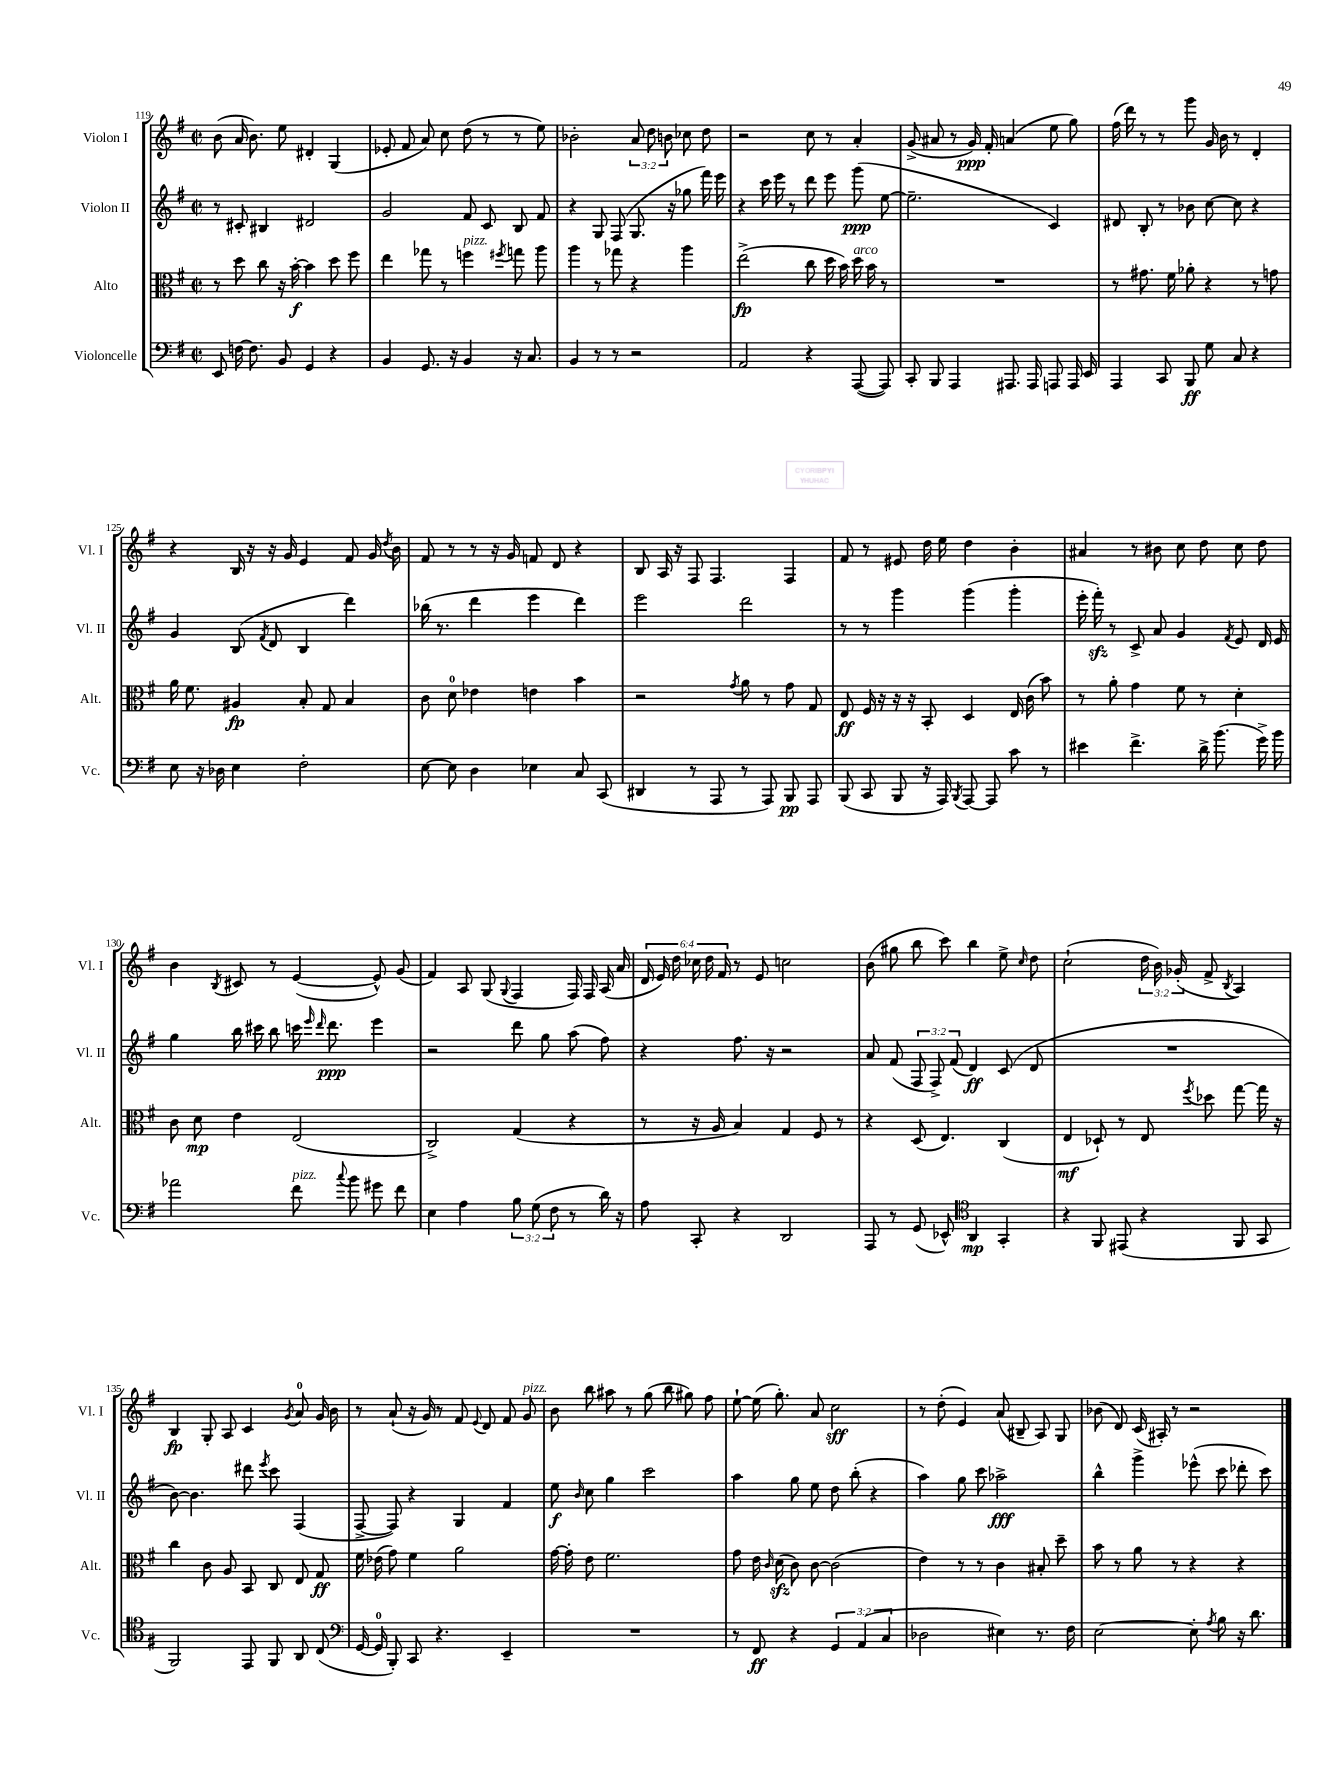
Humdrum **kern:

**kern	**dynam	**kern	**dynam	**kern	**dynam	**kern	**dynam
*part4	*part4	*part3	*part3	*part2	*part2	*part1	*part1
*staff4	*staff4	*staff3	*staff3	*staff2	*staff2	*staff1	*staff1
*I"Violoncelle	*	*I"Alto	*	*I"Violon II	*	*I"Violon I	*
*I'Vc.	*	*I'Alt.	*	*I'Vl. II	*	*I'Vl. I	*
*clefF4	*	*clefC3	*	*clefG2	*	*clefG2	*
*k[f#]	*	*k[f#]	*	*k[f#]	*	*k[f#]	*
*M2/2	*	*M2/2	*	*M2/2	*	*M2/2	*
*met(c|)	*	*met(c|)	*	*met(c|)	*	*met(c|)	*
=119	=119	=119	=119	=119	=119	=119	=119
8EE/	.	8r	.	8r	.	(8b\	.
[16Fn\	.	8dd\	.	8c#X'/	.	16a/	.
8.F\]	.	.	.	.	.	8.b\)	.
.	.	8cc\	.	4B#X/	.	.	.
8BB/	.	16r	.	.	.	8ee\	.
.	.	[16b'\	f	.	.	.	.
4GG/	.	4b\]	.	2d#X/	.	4d#X'/	.
4r	.	8dd\	.	.	.	(4G/	.
.	.	8ff#\	.	.	.	.	.
=120	=120	=120	=120	=120	=120	=120	=120
4BB/	.	4ee\	.	2g/	.	8e-X'/	.
.	.	.	.	.	.	8f#/	.
8.GG/	.	8gg-X\	.	.	.	8a/)	.
.	.	8r	.	.	.	8cc\	.
16r	.	.	.	.	.	.	.
!	!	!LO:TX:a:i:t=pizz.	!	!	!	!	!
4BB/	.	4ffn\	.	8f#/	.	(8dd\	.
.	.	.	.	8c/	.	8r	.
.	.	8qff#X/	.	.	.	.	.
16r	.	8ggn\	.	8B/	.	8r	.
8.C/	.	.	.	.	.	.	.
.	.	8aa\	.	8f#/	.	8ee\)	.
=121	=121	=121	=121	=121	=121	=121	=121
4BB/	.	4aa\	.	4r	.	2b-X'\	.
8r	.	8r	.	8G/	.	.	.
8r	.	8gg-X\	.	(8F#/	.	.	.
2r	.	4r	.	8.G/	.	12a/	.
.	.	.	.	.	.	12dd\	.
.	.	.	.	.	.	12bn\	.
.	.	.	.	16r	.	.	.
.	.	4aa\	.	8gg-X\	.	8cc-X\	.
.	.	.	.	16fff#\)	.	8dd\	.
.	.	.	.	16eee\	.	.	.
=122	=122	=122	=122	=122	=122	=122	=122
2AA/	.	(2ee^\	fp	4r	.	2r	.
.	.	.	.	16ccc\	.	.	.
.	.	.	.	16eee\	.	.	.
.	.	.	.	8r	.	.	.
4r	.	8cc\	.	8ddd\	.	8cc\	.
.	.	16dd\	.	8eee\	.	8r	.
.	.	16b\)	.	.	.	.	.
!	!	!LO:TX:a:i:t=arco	!	!	!	!	!
([8AAA/	.	16dd\	.	(8ggg\	ppp	4a'/	.
.	.	16b\	.	.	.	.	.
8AAA/])	.	8r	.	[8ee\	.	.	.
=123	=123	=123	=123	=123	=123	=123	=123
8CC'/	.	1r	.	2.ee~\]	.	(8g^/	.
8BBB/	.	.	.	.	.	8a#X/	.
4AAA/	.	.	.	.	.	8r	.
.	.	.	.	.	.	16g/)	ppp
.	.	.	.	.	.	16f#'/	.
8.AAA#X/	.	.	.	.	.	(4an/	.
16AAA#/	.	.	.	.	.	.	.
8AAAn/	.	.	.	4c/)	.	8ee\	.
16AAA/	.	.	.	.	.	8gg\)	.
16EE/	.	.	.	.	.	.	.
=124	=124	=124	=124	=124	=124	=124	=124
4AAA/	.	8r	.	8d#X/	.	(16ff#\	.
.	.	.	.	.	.	16ddd\)	.
.	.	8.g#X\	.	8B'/	.	8r	.
8CC/	.	.	.	8r	.	8r	.
.	.	16f#\	.	.	.	.	.
8BBB/	ff	8a-X'\	.	8b-X\	.	8ggg\	.
8G\	.	4r	.	[8cc\	.	16g/	.
.	.	.	.	.	.	16b\	.
8C/	.	.	.	8cc\]	.	8r	.
4r	.	8r	.	4r	.	4d'/	.
.	.	8gn\	.	.	.	.	.
!!LO:LB:g=z
=125	=125	=125	=125	=125	=125	=125	=125
8E\	.	16a\	.	4g/	.	4r	.
.	.	8.f#\	.	.	.	.	.
16r	.	.	.	.	.	.	.
16D-X\	.	.	.	.	.	.	.
4E\	.	4A#X/	fp	(8B/	.	16B/	.
.	.	.	.	.	.	16r	.
.	.	.	.	8qf#/	.	.	.
.	.	.	.	8d/	.	16r	.
.	.	.	.	.	.	16g/	.
2F#'\	.	8B'/	.	4B/	.	4e/	.
.	.	8G/	.	.	.	.	.
.	.	4B/	.	4ddd\)	.	8f#/	.
.	.	.	.	.	.	16g/	.
.	.	.	.	.	.	8qdd/	.
.	.	.	.	.	.	16b\	.
=126	=126	=126	=126	=126	=126	=126	=126
[8E\	.	8c\	.	(16bb-X\	.	8f#/	.
.	.	.	.	8.r	.	.	.
8E\]	.	8d\	.	.	.	8r	.
4D\	.	4e-X\	.	4ddd\	.	8r	.
.	.	.	.	.	.	16r	.
.	.	.	.	.	.	16g/	.
4E-X\	.	4en\	.	4eee\	.	8fn/	.
.	.	.	.	.	.	8d/	.
8C/	.	4b\	.	4ddd\)	.	4r	.
(8CC/	.	.	.	.	.	.	.
=127	=127	=127	=127	=127	=127	=127	=127
4DD#X/	.	2r	.	2eee\	.	8B/	.
.	.	.	.	.	.	16A/	.
.	.	.	.	.	.	16r	.
8r	.	.	.	.	.	8F#/	.
8AAA/	.	.	.	.	.	4.F#/	.
.	.	8qg/	.	.	.	.	.
8r	.	8a\	.	2ddd\	.	.	.
8AAA/)	.	8r	.	.	.	.	.
8BBB/	pp	8g\	.	.	.	4F#/	.
8AAA/	.	8G/	.	.	.	.	.
=128	=128	=128	=128	=128	=128	=128	=128
(8BBB/	.	8E/	ff	8r	.	8f#/	.
8CC/	.	16F#/	.	8r	.	8r	.
.	.	16r	.	.	.	.	.
8BBB/	.	16r	.	4ggg\	.	8e#X/	.
.	.	16r	.	.	.	.	.
16r	.	8BB'/	.	.	.	16dd\	.
16AAA/)	.	.	.	.	.	16ee\	.
8qBBB/	.	.	.	.	.	.	.
[8AAA/	.	4D/	.	(4ggg\	.	4dd\	.
8AAA/]	.	.	.	.	.	.	.
8c\	.	16E/	.	4ggg'\	.	4b'\	.
.	.	(16c\	.	.	.	.	.
8r	.	8b\)	.	.	.	.	.
=129	=129	=129	=129	=129	=129	=129	=129
4e#X\	.	8r	.	16eee'\	.	4a#X/	.
.	.	.	.	16fff#zz'\)	.	.	.
.	.	8a'\	.	8r	.	.	.
4.f#^\	.	4g\	.	8c^/	.	8r	.
.	.	.	.	8a/	.	8b#X\	.
.	.	8f#\	.	4g/	.	8cc\	.
16d^\	.	8r	.	.	.	8dd\	.
(8.b\	.	.	.	.	.	.	.
.	.	.	.	8qf#/	.	.	.
.	.	4d'\	.	8e/	.	8cc\	.
16g^\)	.	.	.	16d/	.	8dd\	.
16b\	.	.	.	16e/	.	.	.
!!LO:LB:g=z
=130	=130	=130	=130	=130	=130	=130	=130
2a-X\	.	8c\	.	4gg\	.	4b\	.
.	.	8d\	mp	.	.	.	.
.	.	.	.	.	.	8qB/	.
.	.	4e\	.	16bb\	.	8c#X/	.
.	.	.	.	16ccc#X\	.	.	.
.	.	.	.	8bb\	.	8r	.
!LO:TX:a:i:t=pizz.	!	!	!	!	!	!	!
8f#\	.	(2E/	.	16cccn\	.	([4e/	.
.	.	.	.	16qqeee/	.	.	.
.	.	.	.	16qqddd/	.	.	.
.	.	.	.	8.ddd\	ppp	.	.
8qqcc/	.	.	.	.	.	.	.
8b\	.	.	.	.	.	.	.
8g#X\	.	.	.	4eee\	.	8e^^/])	.
8f#\	.	.	.	.	.	(8g/	.
=131	=131	=131	=131	=131	=131	=131	=131
4E\	.	2C^/)	.	2r	.	4f#/)	.
4A\	.	.	.	.	.	8A/	.
.	.	.	.	.	.	(8G/	.
.	.	.	.	.	.	8qqG/	.
12B\	.	(4G/	.	8ddd\	.	4F#/	.
(12G\	.	.	.	.	.	.	.
.	.	.	.	8gg\	.	.	.
12F#\	.	.	.	.	.	.	.
8r	.	4r	.	(8aa\	.	16F#/)	.
.	.	.	.	.	.	16F#/	.
16d\)	.	.	.	8ff#\)	.	(16A/	.
16r	.	.	.	.	.	16a/	.
=132	=132	=132	=132	=132	=132	=132	=132
8A\	.	8r	.	4r	.	24d/	.
.	.	.	.	.	.	24e/)	.
.	.	.	.	.	.	24dd\	.
8CC'/	.	16r	.	.	.	24cc-X\	.
.	.	.	.	.	.	24dd\	.
.	.	16A/	.	.	.	.	.
.	.	.	.	.	.	24f#/	.
4r	.	4B/)	.	8.ff#\	.	8r	.
.	.	.	.	.	.	8e/	.
.	.	.	.	16r	.	.	.
2DD/	.	4G/	.	2r	.	2ccn\	.
.	.	8F#/	.	.	.	.	.
.	.	8r	.	.	.	.	.
=133	=133	=133	=133	=133	=133	=133	=133
8AAA/	.	4r	.	8a/	.	(8b\	.
8r	.	.	.	(8f#/	.	8gg#X\	.
(8GG/	.	(8D/	.	12F#/	.	8bb\	.
.	.	.	.	12F#^/)	.	.	.
8EE-X^^/)	.	4.E/)	.	.	.	8ccc\)	.
.	.	.	.	(12f#/	.	.	.
*clefC4	*	*	*	*	*	*	*
4AA/	mp	.	.	4d/)	ff	4bb\	.
4GG'/	.	(4C/	.	(8c/	.	8ee^\	.
.	.	.	.	.	.	16qqcc/	.
.	.	.	.	8d/	.	8dd\	.
=134	=134	=134	=134	=134	=134	=134	=134
4r	.	4E/	mf	1r	.	(2cc`\	.
8FF#/	.	8D-X`/)	.	.	.	.	.
(8EE#X/	.	8r	.	.	.	.	.
4r	.	8E/	.	.	.	24dd\	.
.	.	.	.	.	.	24b\)	.
.	.	.	.	.	.	(24g-X'/	.
.	.	8qff#/	.	.	.	.	.
.	.	8dd-X\	.	.	.	8f#^/	.
.	.	.	.	.	.	8qB/	.
8FF#/	.	[8gg\	.	.	.	4A/)	.
8GG/	.	16gg\]	.	.	.	.	.
.	.	16r	.	.	.	.	.
!!LO:LB:g=z
=135	=135	=135	=135	=135	=135	=135	=135
2FF#/)	.	4cc\	.	[8b\)	.	4B/	fp
.	.	.	.	4.b\]	.	.	.
.	.	8c\	.	.	.	8G'/	.
.	.	8A/	.	.	.	8A/	.
8EE/	.	8BB/	.	8ddd#X\	.	4c/	.
.	.	.	.	8qeee/	.	.	.
8FF#/	.	8C/	.	8ccc\	.	.	.
.	.	.	.	.	.	8qg/	.
8AA/	.	8E/	.	(4F#/	.	8a/	.
(8C/	.	8G/	ff	.	.	16g/	.
.	.	.	.	.	.	16b\	.
=136	=136	=136	=136	=136	=136	=136	=136
*clefF4	*	*	*	*	*	*	*
[16GG/	.	16f#\	.	[8F#^/	.	8r	.
16GG/]	.	(16e-X\	.	.	.	.	.
8BBB'/)	.	8g\)	.	8F#/])	.	(8a`/	.
8CC/	.	4f#\	.	4r	.	16r	.
.	.	.	.	.	.	16g/)	.
4.r	.	.	.	.	.	8r	.
.	.	2a\	.	4G/	.	8f#/	.
.	.	.	.	.	.	8qqe/	.
.	.	.	.	.	.	8d/	.
4EE~/	.	.	.	4f#/	.	8f#/	.
!	!	!	!	!	!	!LO:TX:a:i:t=pizz.	!
.	.	.	.	.	.	8g/	.
=137	=137	=137	=137	=137	=137	=137	=137
1r	.	[16g\	.	8ee\	f	8b\	.
.	.	16g'\]	.	.	.	.	.
.	.	.	.	16qqb/	.	.	.
.	.	8e\	.	8cc\	.	8bb\	.
.	.	2.f#\	.	4gg\	.	8aa#X\	.
.	.	.	.	.	.	8r	.
.	.	.	.	2ccc\	.	(8gg\	.
.	.	.	.	.	.	8bb\	.
.	.	.	.	.	.	8gg#X\)	.
.	.	.	.	.	.	8ff#\	.
=138	=138	=138	=138	=138	=138	=138	=138
8r	.	8g\	.	4aa\	.	[8ee`\	.
8FF#/	ff	16e\	.	.	.	(16ee\]	.
.	.	16qqc/	.	.	.	.	.
.	.	(16dzz\	.	.	.	8.gg'\)	.
4r	.	8c\)	.	8gg\	.	.	.
.	.	[8c\	.	8ee\	.	8a/	.
6GG/	.	(2c\]	.	8dd\	.	2cc\	sff
.	.	.	.	(8bb'\	.	.	.
(6AA/	.	.	.	.	.	.	.
.	.	.	.	4r	.	.	.
6C/	.	.	.	.	.	.	.
=139	=139	=139	=139	=139	=139	=139	=139
2D-X\	.	4e\)	.	4aa\)	.	8r	.
.	.	.	.	.	.	(8dd'\	.
.	.	8r	.	8gg\	.	4e/)	.
.	.	8r	.	8ccc\	.	.	.
4E#X\)	.	4c\	.	2aa-X^\	fff	(8a/	.
.	.	.	.	.	.	8B#X~/	.
8.r	.	8B#X'/	.	.	.	8A/)	.
.	.	8dd~\	.	.	.	8G/	.
16F#\	.	.	.	.	.	.	.
=140	=140	=140	=140	=140	=140	=140	=140
[2E\	.	8b\	.	4bb^^\	.	(8b-X\	.
.	.	8r	.	.	.	8d/)	.
.	.	8a\	.	4ggg^\	.	(16c/	.
.	.	.	.	.	.	16A#X'/)	.
.	.	8r	.	.	.	8r	.
8E'\]	.	4r	.	(8eee-X^^\	.	2r	.
8qA/	.	.	.	.	.	.	.
8B\	.	.	.	8ccc\	.	.	.
16r	.	4r	.	8ddd-X'\	.	.	.
8.d\	.	.	.	.	.	.	.
.	.	.	.	8ccc\)	.	.	.
==	==	==	==	==	==	==	==
*-	*-	*-	*-	*-	*-	*-	*-
